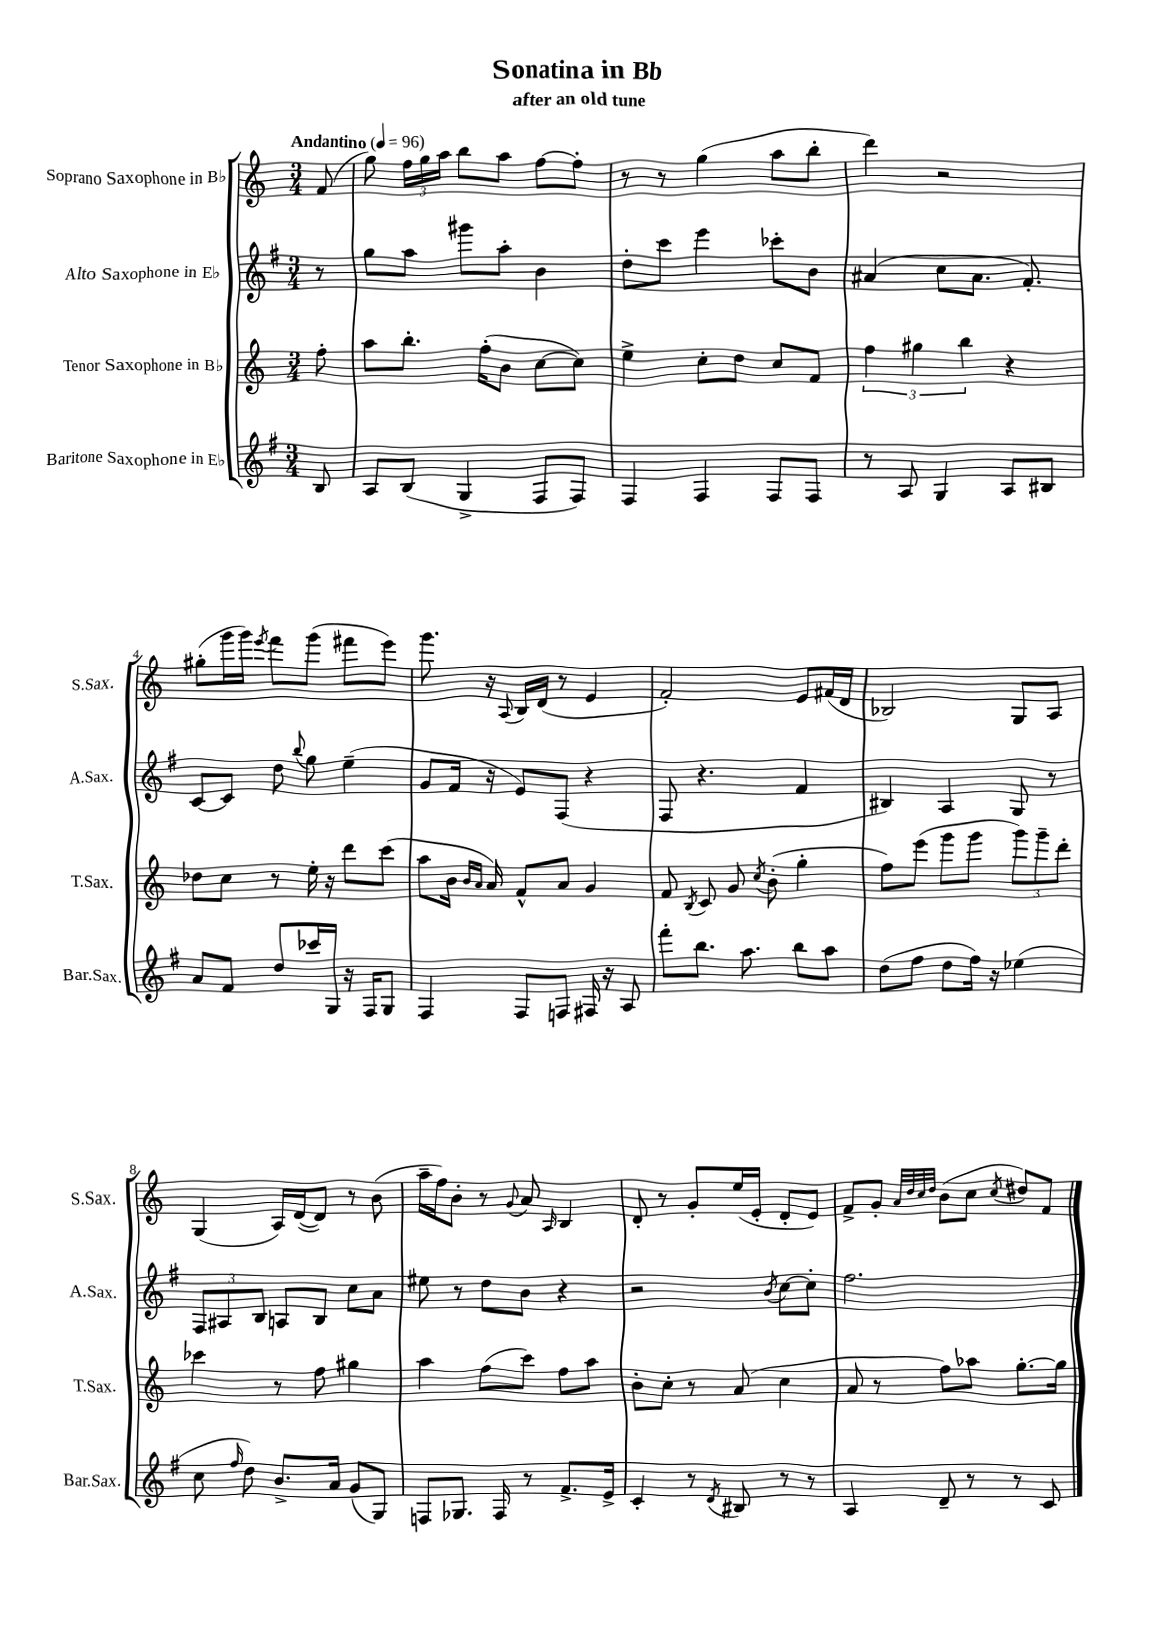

**kern	**kern	**kern	**kern
*staff4	*staff3	*staff2	*staff1
*clefG2	*clefG2	*clefG2	*clefG2
*k[f#]	*k[]	*k[f#]	*k[]
*M3/4	*M3/4	*M3/4	*M3/4
*MM96	*MM96	*MM96	*MM96
8B	8ff'	8r	(8f
=	=	=	=
8A	8aa	8gg	8gg)
(8B	8.bb'	8aa	24ff
.	.	.	24gg
.	.	.	24aa
4G^	.	8ggg#	8bb
.	(16ff'	.	.
.	8b	8aa'	8aa
8F#	[8cc	4b	[8ff
8F#)	8cc])	.	8ff']
=	=	=	=
4F#	4ee^	8dd'	8r
.	.	8ccc	8r
4F#	8cc'	4eee	(4gg
.	8dd	.	.
8F#	8cc	8ccc-'	8aa
8F#	8f	8b	8bb'
=	=	=	=
8r	6ff	(4a#	4ddd)
8A	.	.	.
.	6gg#	.	.
4G	.	8cc	2r
.	6bb	.	.
.	.	8.a#	.
8A	4r	.	.
.	.	8.f#')	.
8B#	.	.	.
=	=	=	=
8a	8dd-	[8c	(8gg#'
8f#	8cc	8c]	16ggg
.	.	.	16ggg)
.	.	.	8qeee
8dd	8r	8dd	8fff
.	.	8qqbb	.
16ccc-	16ee'	8gg	(8ggg
16G	16r	.	.
16r	8ddd	(4ee~	8fff#
16F#	.	.	.
8G	(8ccc	.	8eee)
=	=	=	=
4F#	8aa	8g	8.ggg
.	16b	16f#	.
.	16qqb	.	.
.	16qqa	.	.
.	16a)	16r	16r
.	.	.	8qqA
8F#	8f^^	8e)	16B
.	.	.	(16d
8F	8a	(8F#	8r
16F#	4g	4r	4e
16r	.	.	.
8A	.	.	.
=	=	=	=
8fff#'	8f	8F#	2f')
.	8qB	.	.
8.bb	8c	4.r	.
.	8g	.	.
8.aa	.	.	.
.	8qcc	.	.
.	(8b'	.	.
8bb	4gg'	4f#	8e
8aa	.	.	(16f#
.	.	.	16d
=	=	=	=
(8dd	8ff)	4B#)	2B-)
8ff#	(8eee	.	.
8dd	8ggg	4A	.
16ff#)	8ggg	.	.
16r	.	.	.
(4ee-	12ggg)	8G	8G
.	12ggg~	.	.
.	.	8r	8A
.	12ddd'	.	.
=	=	=	=
8cc	4ccc-	12F#	(4G
.	.	12A#	.
16qqff#	.	.	.
8dd)	.	.	.
.	.	12B	.
8.b^	8r	8A	16A)
.	.	.	([16d
.	8ff	8B	8d])
16a	.	.	.
(8g	4gg#	8cc	8r
8G)	.	8a	(8b
=	=	=	=
8F	4aa	8ee#	16aa~
.	.	.	16ff)
8.G-	.	8r	8b'
.	(8ff	8dd	8r
16F	.	.	.
.	.	.	8qqg
8r	8ccc)	8b	8a
.	.	.	16qqA
8.f#^	8ff	4r	4B
.	8aa	.	.
16e^	.	.	.
=	=	=	=
4c'	8b'	2r	8d'
.	8cc'	.	8r
8r	8r	.	8g'
8qd	.	.	.
8B#	(8a	.	(16ee
.	.	.	16e'
.	.	8qb	.
8r	4cc	[8cc	8d'
8r	.	8cc']	8e)
=	=	=	=
4A	8a	2.ff#	8f^
.	8r	.	8g'
.	.	.	32qqa
.	.	.	32qqdd
.	.	.	32qqcc
.	.	.	32qqdd
8d~	8ff)	.	(8b
8r	8aa-	.	8cc
.	.	.	8qcc
8r	[8.gg'	.	8dd#)
8c	.	.	8f
.	16gg]	.	.
==	==	==	==
*-	*-	*-	*-
